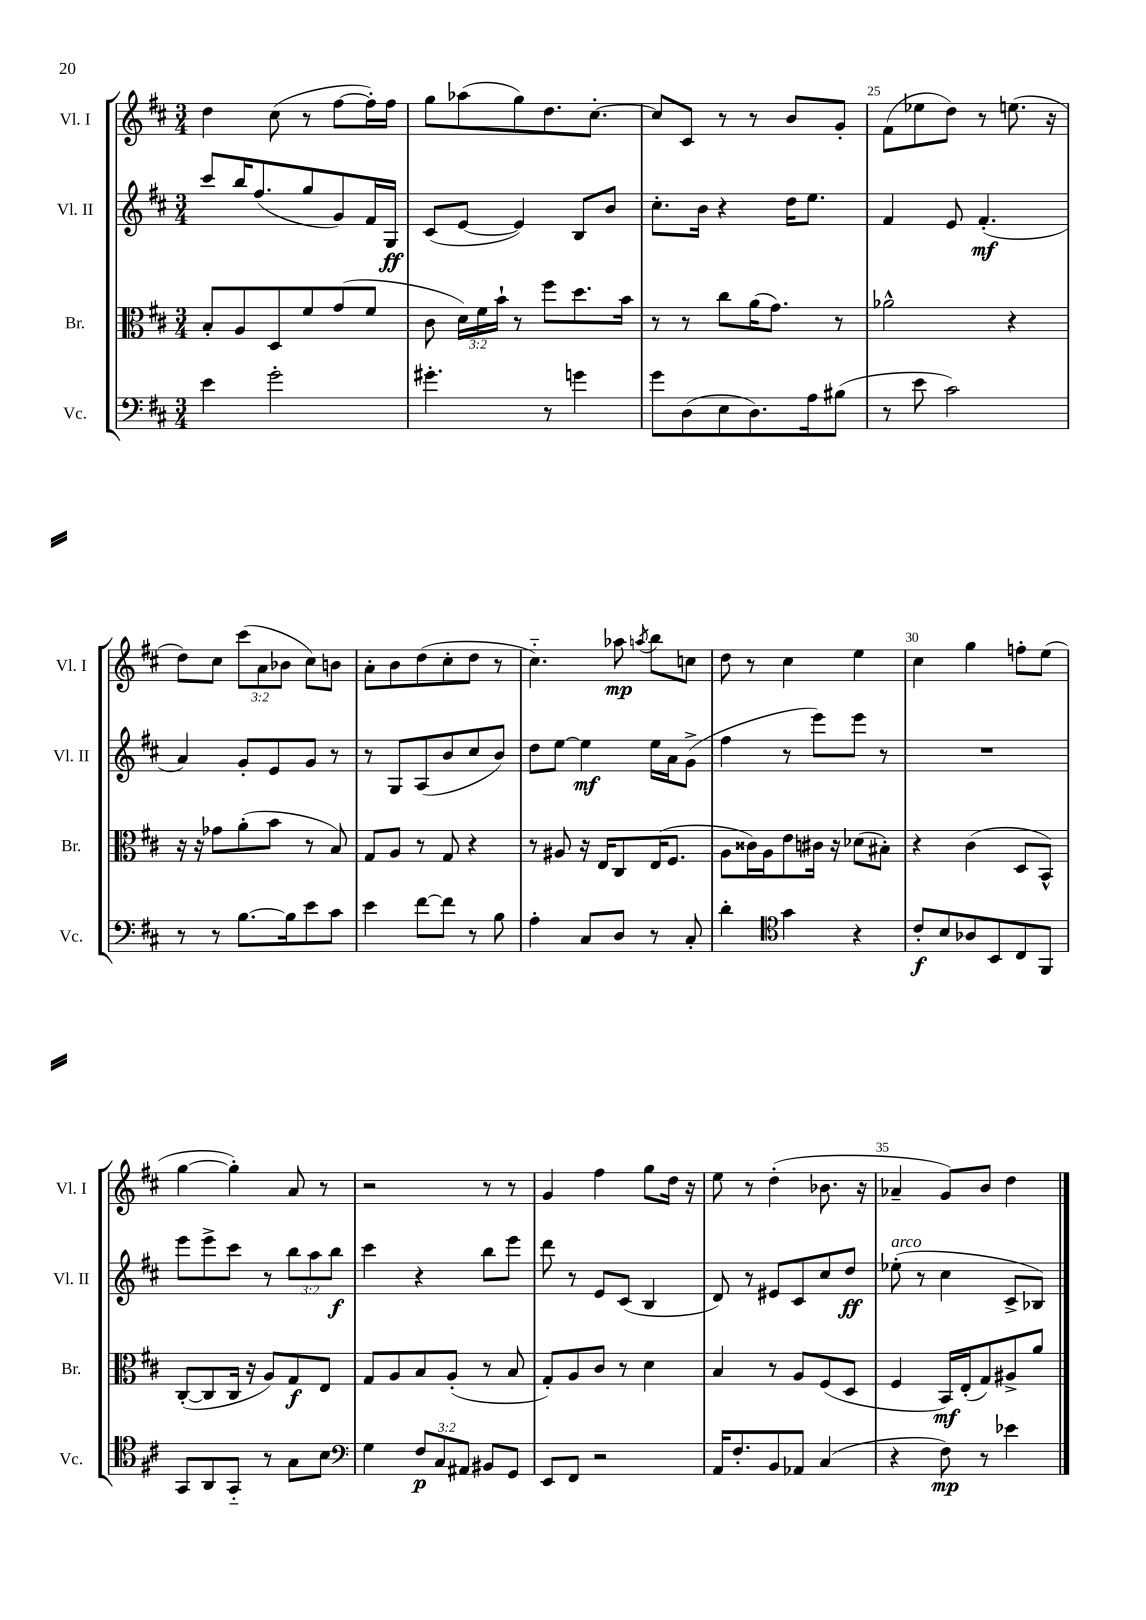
<<
\new StaffGroup <<
\new Staff = "s0" \with { instrumentName = "Vl. I" shortInstrumentName = "Vl. I" } {
    \clef treble \key d \major \numericTimeSignature \time 3/4 \override Staff.TupletNumber.text = #tuplet-number::calc-fraction-text
    \autoBeamOff d''4 cis''8( r8 fis''8[~ fis''16-.) fis''16] |
    g''8[ aes''8( g''8) d''8. cis''8.]~-. |
    cis''8[ cis'8] r8 r8 b'8[ g'8]-. |
    fis'8[( ees''8 d''8]) r8 e''8.( r16 |
    d''8[) cis''8] \tuplet 3/2 { cis'''8[( a'8 bes'8] } cis''8[) b'8] |
    a'8[-. b'8 d''8( cis''8-. d''8] r8 |
    cis''4.-_) aes''8\mp \acciaccatura { a''8 } b''8[ c''8] |
    d''8 r8 cis''4 e''4 |
    cis''4 g''4 f''8[-. e''8]( |
    g''4~ g''4-.) a'8 r8 |
    r2 r8 r8 |
    g'4 fis''4 g''8[ d''16] r16 |
    e''8 r8 d''4-.( bes'8. r16 |
    aes'4-- g'8[) b'8] d''4 \bar "|." |
}
\new Staff = "s1" \with { instrumentName = "Vl. II" shortInstrumentName = "Vl. II" } {
    \clef treble \key d \major \numericTimeSignature \time 3/4 \override Staff.TupletNumber.text = #tuplet-number::calc-fraction-text
    \autoBeamOff cis'''8[ b''16 fis''8.( g''8 g'8) fis'16 g16]\ff |
    cis'8[( e'8]~ e'4) b8[ b'8] |
    cis''8.[-. b'16] r4 d''16[ e''8.] |
    fis'4 e'8 fis'4.-.\mf( |
    a'4) g'8[-. e'8 g'8] r8 |
    r8 g8[ a8( b'8 cis''8 b'8]) |
    d''8[ e''8]~ e''4\mf e''16[ a'16 g'8]->( |
    fis''4 r8 e'''8[) e'''8] r8 |
    R2. |
    e'''8[ e'''8-> cis'''8] r8 \tuplet 3/2 { b''8[ a''8 b''8]\f } |
    cis'''4 r4 b''8[ e'''8] |
    d'''8 r8 e'8[ cis'8]( b4 |
    d'8) r8 eis'8[ cis'8 cis''8 d''8]\ff |
    ees''8-.^\markup { \italic "arco" }( r8 cis''4 cis'8[-> bes8]) \bar "|." |
}
\new Staff = "s2" \with { instrumentName = "Br." shortInstrumentName = "Br." } {
    \clef alto \key d \major \numericTimeSignature \time 3/4 \override Staff.TupletNumber.text = #tuplet-number::calc-fraction-text
    \autoBeamOff b8[-. a8 d8 fis'8 g'8( fis'8] |
    cis'8 \tuplet 3/2 { d'16[) fis'16 b'16]-! } r8 fis''8[ d''8. b'16] |
    r8 r8 cis''8[ a'16( g'8.]) r8 |
    aes'2-^ r4 |
    r16 r16 ges'8[ a'8-.( b'8] r8 b8) |
    g8[ a8] r8 g8 r4 |
    r8 ais8 r16 e16[ cis8 e16( fis8.] |
    a8[ cisis'16) a16 e'8 cis'16] r16 des'8[( bis8]-.) |
    r4 cis'4( d8[ b,8]-^) |
    cis8[~-.( cis8 cis16] r16 a8[) g8\f e8] |
    g8[ a8 b8 a8]-.( r8 b8 |
    g8[-.) a8 cis'8] r8 d'4 |
    b4 r8 a8[ fis8( d8] |
    fis4 b,16[\mf) e16-.( g8) ais8-> a'8] \bar "|." |
}
\new Staff = "s3" \with { instrumentName = "Vc." shortInstrumentName = "Vc." } {
    \clef bass \key d \major \numericTimeSignature \time 3/4 \override Staff.TupletNumber.text = #tuplet-number::calc-fraction-text
    \autoBeamOff e'4 g'2-. |
    gis'4.-. r8 g'4 |
    g'8[ d8( e8 d8.) a16 bis8]( |
    r8 e'8 cis'2) |
    r8 r8 b8.[~ b16 e'8 cis'8] |
    e'4 fis'8[~ fis'8] r8 b8 |
    a4-. cis8[ d8] r8 cis8-. |
    d'4-. \clef tenor g'4 r4 |
    cis'8[-.\f b8 aes8 b,8 cis8 fis,8] |
    g,8[ a,8 g,8]-_ r8 g8[ b8] |
    \clef bass g4 \tuplet 3/2 { fis8[\p cis8 ais,8] } bis,8[ g,8] |
    e,8[ fis,8] r2 |
    a,16[ fis8.-. b,8 aes,8] cis4( |
    r4 fis8\mp) r8 ees'4 \bar "|." |
}
>>
>>
\layout { \context { \Score currentBarNumber = #22 \override BarNumber.break-visibility = ##(#f #t #t) barNumberVisibility = #(every-nth-bar-number-visible 5) } }
